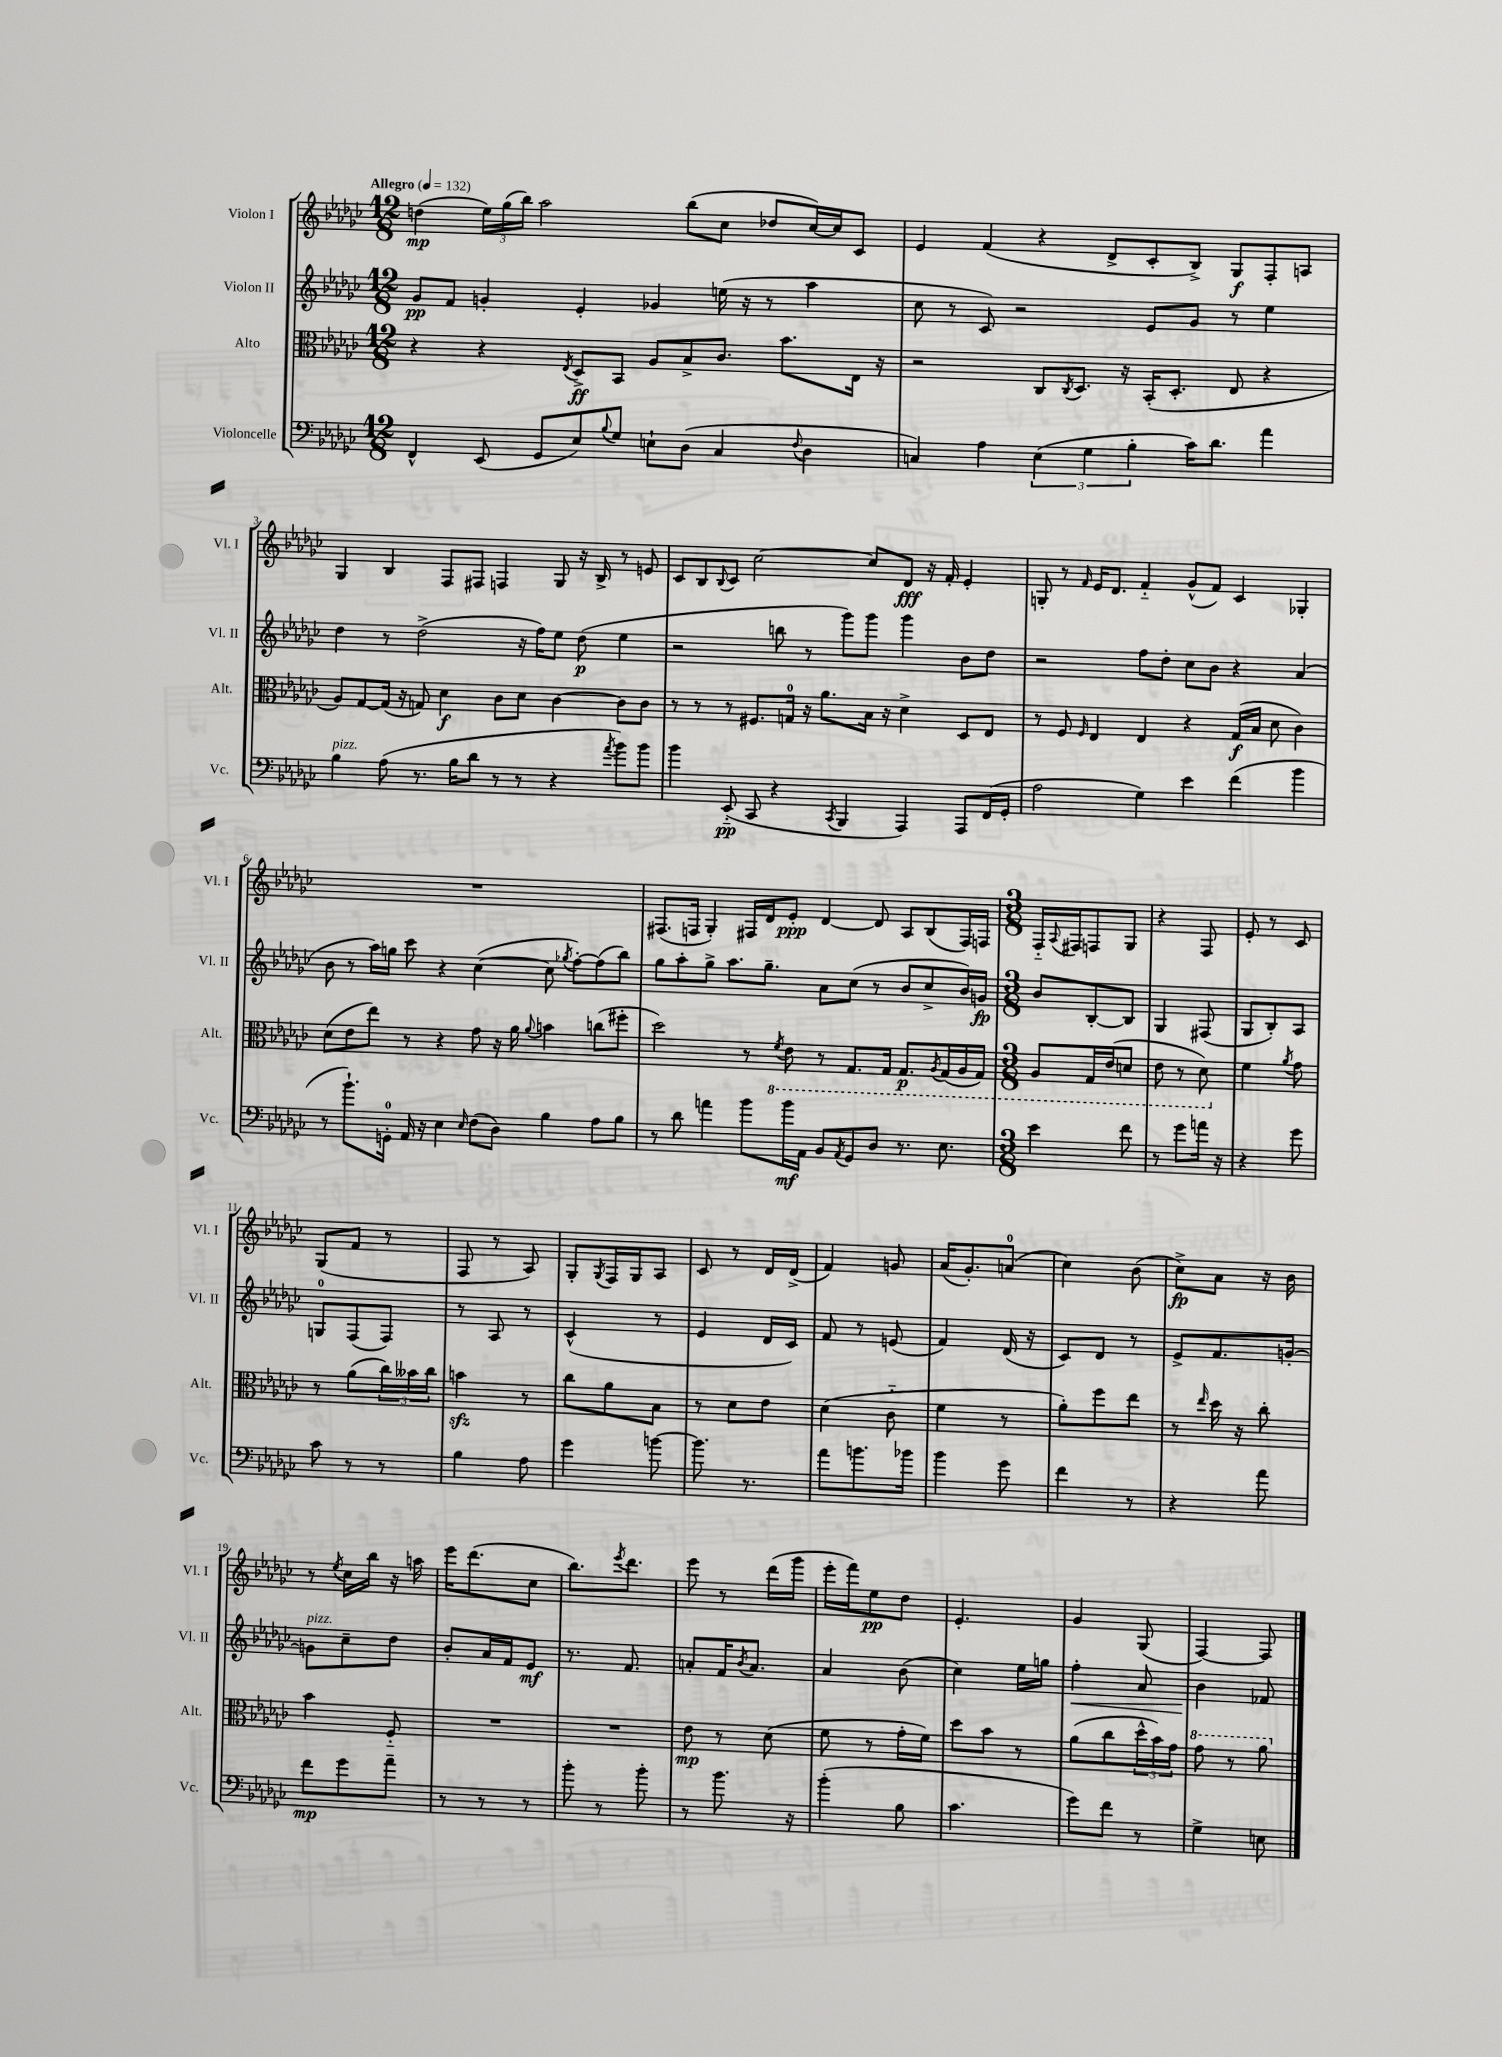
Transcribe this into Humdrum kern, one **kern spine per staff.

**kern	**kern	**kern	**kern
*staff4	*staff3	*staff2	*staff1
*clefF4	*clefC3	*clefG2	*clefG2
*k[b-e-a-d-g-c-]	*k[b-e-a-d-g-c-]	*k[b-e-a-d-g-c-]	*k[b-e-a-d-g-c-]
*M12/8	*M12/8	*M12/8	*M12/8
*MM132	*MM132	*MM132	*MM132
4FF^^	4r	8g-	(4dd
.	.	8f	.
(8EE-	4r	4g'	24ee-)
.	.	.	(24gg-
.	.	.	24bb-)
8GG-	.	.	2aa-
.	8qE-	.	.
8E-)	8D-^	4e-'	.
8qqB-	.	.	.
8G-	8BB-	.	.
8E`	8A-	4g-	.
(8D-	8B-^	.	(8bb-
4C-	8.c-	(16ee	8cc-
.	.	16r	.
.	.	8r	8dd-
.	8.b-	.	.
8qqF	.	.	.
4D-	.	4aa-	[16cc-)
.	.	.	16cc-]
.	16E-	.	8c-
.	16r	.	.
=	=	=	=
4C)	2r	8cc-	4e-
.	.	8r	.
4A-	.	8c-)	(4f
.	.	2r	.
(6E-	8C-	.	4r
.	8qC-	.	.
.	8.D-	.	.
6G-	.	.	.
.	.	.	8d-^
.	16r	.	.
6B-'	.	.	.
.	(16BB-'	8e-	8c-'
.	8.D-'	.	.
16c-)	.	8g-	8B-^)
8.d-	.	.	.
.	8E-	8r	8G-
4a-	4r	4ee-	8F'
.	.	.	8A
=	=	=	=
4B-	8A-)	4dd-	4G-
.	[8G-	.	.
(8A-	(16G-]	8r	4B-
.	16r	.	.
8.r	8G)	(2dd-^	.
.	4d-	.	8F
16B-	.	.	.
8d-	.	.	8F#
8r	8c-	.	4F
8r	8d-	16r	.
.	.	16ff)	.
4r	[4c-	8ee-	8G-
.	.	(8dd-	16r
.	.	.	16B-^
8qa-	.	.	.
8b-)	8c-]	4ee-	8r
8b-	8c-	.	8e
=	=	=	=
4b-	8r	2r	8c-
.	8r	.	8B-
.	.	.	8qqB-
(8EE-'~	8r	.	8c-
8CC-	8.F#	.	[2cc-
4r	.	8bb	.
.	16G	.	.
.	16r	8r	.
.	8.a-	.	.
8qCC-	.	.	.
4BBB-	.	8ggg-)	.
.	16B-	8ggg-	8cc-]
.	16r	.	.
4AAA-)	4d-^	4ggg-	8d-
.	.	.	16r
.	.	.	16f'
8AAA-	8D-	8b-	4e-'
(16FF	8E-	8dd-	.
16GG-'	.	.	.
=	=	=	=
2A-	8r	2r	8G'
.	8F	.	8r
.	16qqF	.	16qqf
.	4E-	.	16e-
.	.	.	8.d-
4G-)	4E-	8ff	4f'~
.	.	8dd-'	.
4e-	4r	8cc-	(8g-^^
.	.	8b-	8f)
(4f	(16G-	4r	4c-
.	16B-	.	.
.	8d-	.	.
4b-	4c-)	(4a-	4G-'
=	=	=	=
8r	(8d-	8b-	1.r
8.b-`)	8e-	8r	.
.	8ee-)	16aa-)	.
16GG'	.	16gg	.
16AA-	8r	8ccc-	.
16r	.	.	.
4E-	4r	4r	.
16qqE-	.	.	.
(8F	8g-	([4cc-	.
8D-)	16r	.	.
.	16a-	.	.
.	8qqa-	.	.
4B-	4b	8cc-]	.
.	.	8qgg-	.
.	.	[8ff')	.
8A-	(8cc	(8ff]	.
8B-	8ff#'	8bb-)	.
=	=	=	=
8r	2dd-)	8gg-	(8.F#
8d-	.	8aa-'	.
.	.	.	16F
4a	.	8gg-^	4G-')
.	.	8.aa-	.
8b-	8r	.	16F#
.	.	8.gg-~	16d-
.	8qF	.	.
16b-	8E-	.	8e-'
16AA-	.	.	.
8BB-	8r	8a-	[4d-
8qAA-	.	.	.
8GG-	8.GG-	(8cc-	.
8D-	.	8r	8d-]
.	16GG-	.	.
8.r	8.GG-	8b-	8A-
.	.	8cc-^	(8B-
.	8qAA-	.	.
8.E-	(16GG-	.	.
.	16AA-	16b-)	16F#)
.	16GG-)	16g	16F
=	=	=	=
*M3/8	*M3/8	*M3/8	*M3/8
4e-	8AA-	8b-	16F'~
.	.	.	8qqA-
.	.	.	16F#
.	16GG-	[8B-'	8F
.	(16E-	.	.
8f	8D	8B-]	8G-
=	=	=	=
8r	8E-	4G-	4r
8g-	8r	.	.
16a	8D-)	(8F#	8F
16r	.	.	.
=	=	=	=
4r	4f	8G-	8e-'
.	.	8B-')	8r
.	8qa-	.	.
8g-	8g-	8A-	8c-
=	=	=	=
8c-	8r	8G	(8G-
8r	(8a-	(8F	8f
8r	24cc-)	8F)	8r
.	24b--	.	.
.	24cc-	.	.
=	=	=	=
4B-	4b	8r	8F
.	.	8A-	8r
8A-	8r	8r	8A-)
=	=	=	=
4g-	8cc-	(4c-^^	8G-'
.	.	.	8qG-
.	8a-	.	16F
.	.	.	16G-
[8b	8B-	8r	8A-
=	=	=	=
8.b]	8r	4e-	8c-
.	8d-	.	8r
8.r	.	.	.
.	8e-	16d-	16d-
.	.	16c-)	(16d-^
=	=	=	=
8a-	(4d-	8f	4f)
8.b	.	8r	.
.	8c-'~	(8e	8g
16b-	.	.	.
=	=	=	=
4b-	4f	4f)	(16a-
.	.	.	8.g-')
8g-	8r	(16d-	(8a
.	.	16r	.
=	=	=	=
4f	8a-')	8c-)	4cc-)
.	8ff	8d-	.
8r	8ee-	8r	(8b-
=	=	=	=
4r	8r	8e-^	8cc-^)
.	16qqee-	.	.
.	16dd-	8.f	8a-
.	16r	.	.
8a-	8cc-'	.	16r
.	.	[16g'	16b-
=	=	=	=
8f	4b-	8g]	8r
.	.	.	8qee-
8g-	.	8cc-~	16cc-
.	.	.	16bb-
8a-~	8F'~	8dd-	16r
.	.	.	16aa
=	=	=	=
8r	4.r	8b-'	16eee-
.	.	.	(8.ddd-
8r	.	16a-	.
.	.	16f	.
8r	.	8e-	8cc-
=	=	=	=
8b-'	4.r	8.r	8.bb-)
8r	.	.	.
.	.	.	8qeee-
.	.	8.f	8.ddd-
8b-'	.	.	.
=	=	=	=
8r	8e-	8a'	8eee-
8.b-	8r	16f	8r
.	.	8qb-	.
.	.	8.a	.
.	(8d-	.	(16ddd-
16r	.	.	16ggg-
=	=	=	=
(4b-'	8f	4a-	16eee-'
.	.	.	16fff)
.	8r	.	8ee-
8B-	16g-'	(8b-	8dd-
.	16f)	.	.
=	=	=	=
4.c-	8dd-	4cc-)	4.e-'
.	8b-	.	.
.	8r	16ee-	.
.	.	16gg	.
=	=	=	=
8g-)	(8a-	4ff'	4g-
8f	8cc-	.	.
8r	24dd-^^	8a-	(8G-
.	24b-)	.	.
.	24g-	.	.
=	=	=	=
4G-^	8gg-	4b-	[4F)
.	8r	.	.
8E	8aa-	8f-	8F]
==	==	==	==
*-	*-	*-	*-
